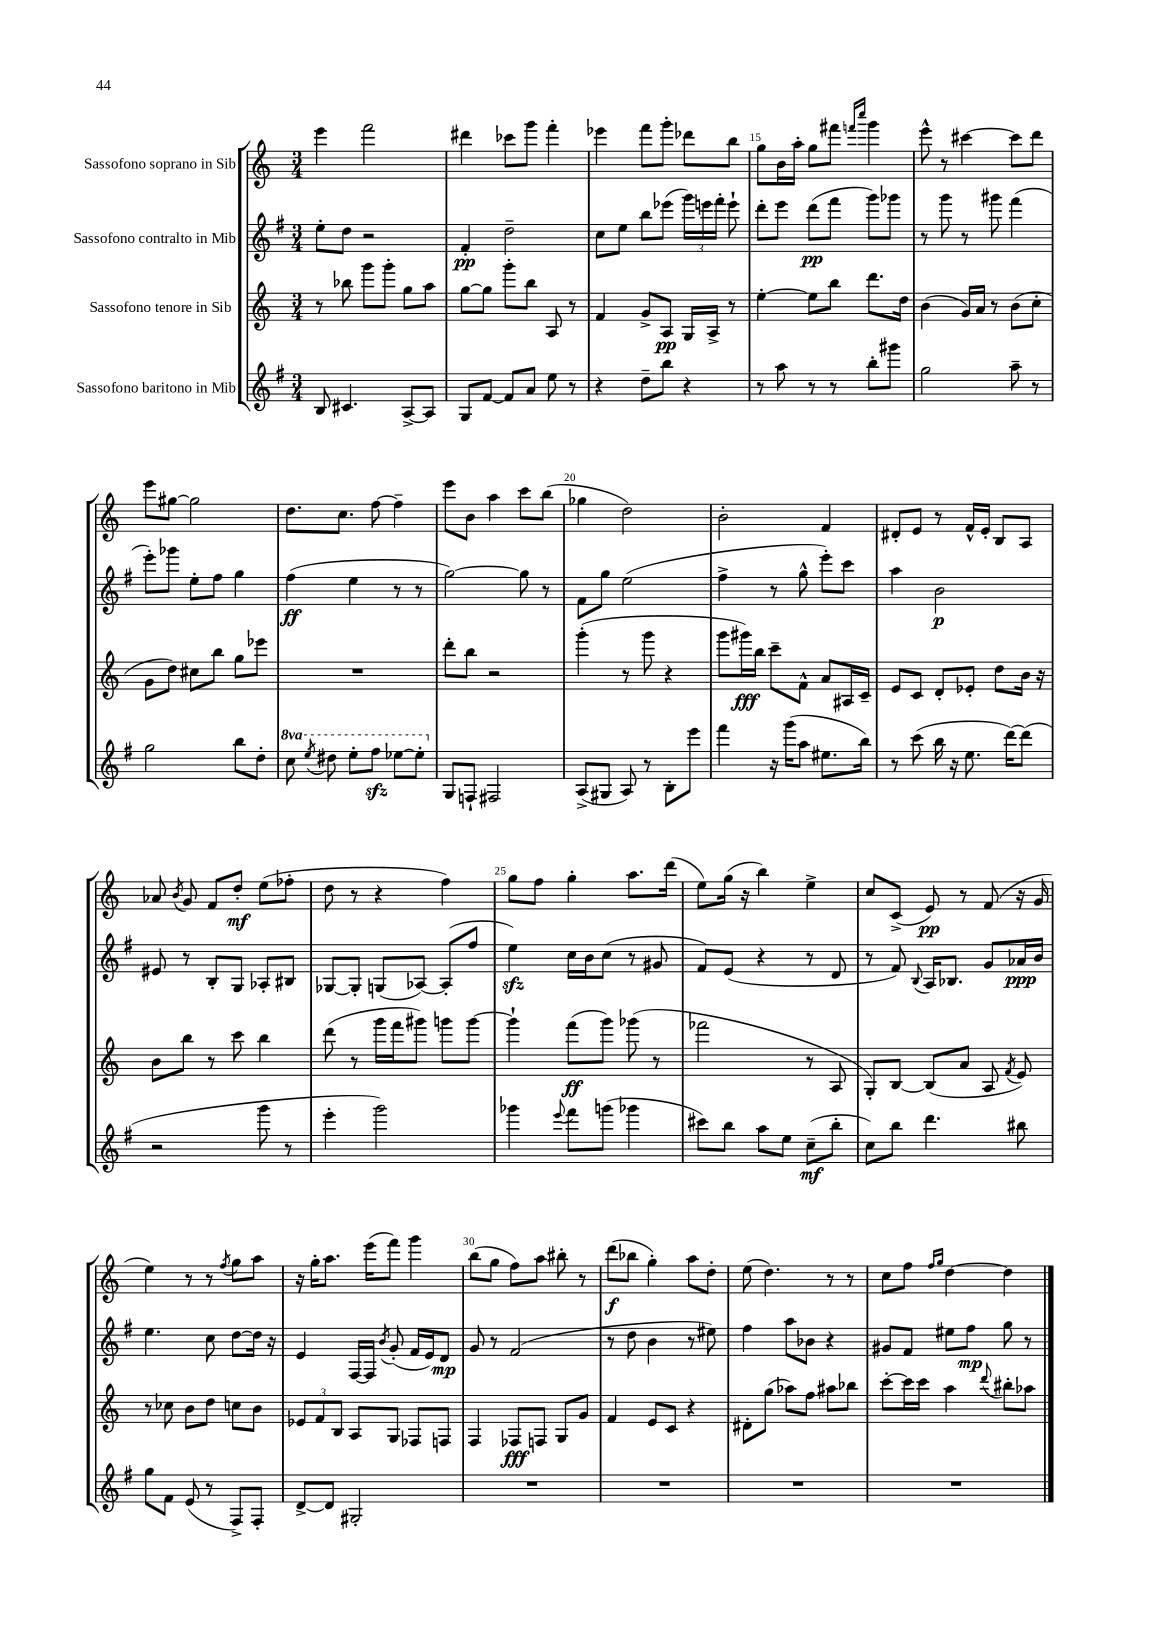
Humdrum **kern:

**kern	**kern	**kern	**kern
*staff4	*staff3	*staff2	*staff1
*clefG2	*clefG2	*clefG2	*clefG2
*k[f#]	*k[]	*k[f#]	*k[]
*M3/4	*M3/4	*M3/4	*M3/4
8B	8r	8ee'	4eee
4.c#	8bb-	8dd	.
.	8ggg	2r	2fff
.	8ggg'	.	.
[8A^	8gg	.	.
8A]	8aa	.	.
=	=	=	=
8G	[8gg	4f#'	4ddd#
[8f#	8gg]	.	.
8f#]	8ggg'	2dd~	8ccc-
8a	8bb	.	8ggg
8ee	8A	.	4fff'
8r	8r	.	.
=	=	=	=
4r	4f	8cc	4eee-
.	.	8ee	.
8dd~	8g^	8bb	8fff
8bb	8A	(8eee-	8ggg'
4r	16G	24ggg)	8ddd-
.	.	24eee	.
.	16A^	.	.
.	.	24fff#'	.
.	8r	8eee`	8bb
=	=	=	=
8r	[4ee'	8ddd'	8gg
8aa	.	8eee	16b
.	.	.	16aa'
8r	8ee]	(8ddd	8gg
8r	8bb	8fff#	8fff#
.	.	.	16qqfff
.	.	.	16qqcccc
8bb'	8.ddd	8ggg)	4ggg
8ggg#	.	8ggg-	.
.	16dd	.	.
=	=	=	=
2gg	(4b	8r	8eee^^
.	.	8ggg	8r
.	16g)	8r	[4ccc#
.	16a	.	.
.	8r	8ggg#	.
8aa~	(8b	(4fff#	8ccc#]
8r	8cc'	.	8ddd
=	=	=	=
2gg	8g	8eee')	8eee
.	8dd)	8ggg-	[8gg#
.	8cc#	8ee'	2gg#]
.	8bb	8ff#	.
8bb	8gg	4gg	.
8dd'	8eee-	.	.
=	=	=	=
8ccc	2.r	(4ff#	8.dd
8qeee	.	.	.
8ddd#	.	.	.
.	.	.	8.cc
8eee'	.	4ee	.
8fff#	.	.	[8ff
[8eee-	.	8r	4ff~]
8eee-']	.	8r	.
=	=	=	=
8G	8ddd'	[2gg)	8eee
8F`	8bb	.	8b
2F#	2r	.	4aa
.	.	8gg]	8ccc
.	.	8r	(8bb
=	=	=	=
(8A^	(4ggg'	8f#	4gg-
8G#	.	8gg	.
8A)	8r	(2ee	2dd)
8r	8ggg	.	.
8B'	4r	.	.
8eee	.	.	.
=	=	=	=
4fff#	8ggg	4ff#^	2b'
.	16ggg#)	.	.
.	16bb	.	.
16r	8ccc~	8r	.
(16ggg	.	.	.
8aa	8f^^	8gg^^	.
8.ee#	8a	8eee')	4f
.	16A#	8ccc	.
16bb)	16c~	.	.
=	=	=	=
8r	8e	4aa	8d#'
(8ccc	8c	.	8e
16bb	8d'	2b	8r
16r	.	.	.
8.ee	8e-'	.	16f^^
.	.	.	16e'
.	8dd	.	8B
[16ddd)	.	.	.
(8ddd]	16b	.	8A
.	16r	.	.
=	=	=	=
2r	8b	8e#	8a-
.	.	.	8qb
.	8bb	8r	8g
.	8r	8B'	8f
.	8ccc	8G	8dd'
8ggg	4bb	8A-'	(8ee
8r	.	8B#	8ff-'
=	=	=	=
4eee'	(8ddd	[8G-	8dd
.	8r	8G-']	8r
2ggg)	16ggg	(8G	4r
.	16fff	.	.
.	8ggg#)	[8A-)	.
.	8ggg	(8A-']	4ff)
.	[8ggg	8ff#	.
=	=	=	=
4ggg-	4ggg`]	4ee)	8gg
.	.	.	8ff
8qqeee	.	.	.
8fff#	(8fff	16cc	4gg'
.	.	16b	.
(8ggg	8ggg)	(8cc	.
4ggg-	(8ggg-	8r	8.aa
.	8r	8g#	.
.	.	.	(16ddd
=	=	=	=
8ccc#)	2fff-	8f#)	8ee)
8bb	.	(8e	(16gg
.	.	.	16r
8aa	.	4r	4bb)
8ee	.	.	.
(8cc~	8r	8r	4ee^
8bb'	8A	8d	.
=	=	=	=
8cc)	8G')	8r	8cc
8bb	[8B	8f#)	(8c^
.	.	8qqB	.
4.ddd	(8B]	16A	8e)
.	.	8.B-	.
.	8a	.	8r
.	8A	8g	(8f
.	8qf	.	.
8bb#	8e)	16a-	16r
.	.	16b	16g
=	=	=	=
8gg	8r	4.ee	4ee)
8f#	8cc-	.	.
(8e	8b	.	8r
8r	8dd	8cc	8r
.	.	.	8qff
8F#^)	8cc	[8dd	8gg
8F#'	8b	16dd]	8aa
.	.	16r	.
=	=	=	=
[8d^	12e-	4e	16r
.	.	.	16gg'
.	12f	.	.
8d]	.	.	8.aa
.	12B	.	.
2G#'	8A	[16F#	.
.	.	16F#]	(16eee
.	.	8qb	.
.	8G	(8g'	8fff)
.	8F-	16f#	4ggg
.	.	16e)	.
.	8F	8d	.
=	=	=	=
2.r	4F	8g	(8bb
.	.	8r	8gg
.	8F-	(2f#	8ff)
.	8F	.	8aa
.	8G	.	8bb#'
.	8g	.	8r
=	=	=	=
2.r	4f	8r	(8ddd
.	.	8dd	8bb-
.	8e	4b	4gg')
.	8c	.	.
.	4r	8r	8aa
.	.	8ee#)	8dd'
=	=	=	=
2.r	8d#'	4ff#	(8ee
.	(8gg	.	4.dd)
.	8aa-)	8aa	.
.	8ff	8b-	.
.	8aa#	4r	8r
.	8bb-	.	8r
=	=	=	=
2.r	[8ccc'	8g#	8cc
.	16ccc]	8f#	8ff
.	16ccc	.	.
.	.	.	16qqff
.	.	.	16qqgg
.	4aa	8ee#	[4dd
.	.	8ff#	.
.	8qqddd	.	.
.	8bb#'	8gg	4dd]
.	8aa-	8r	.
==	==	==	==
*-	*-	*-	*-
